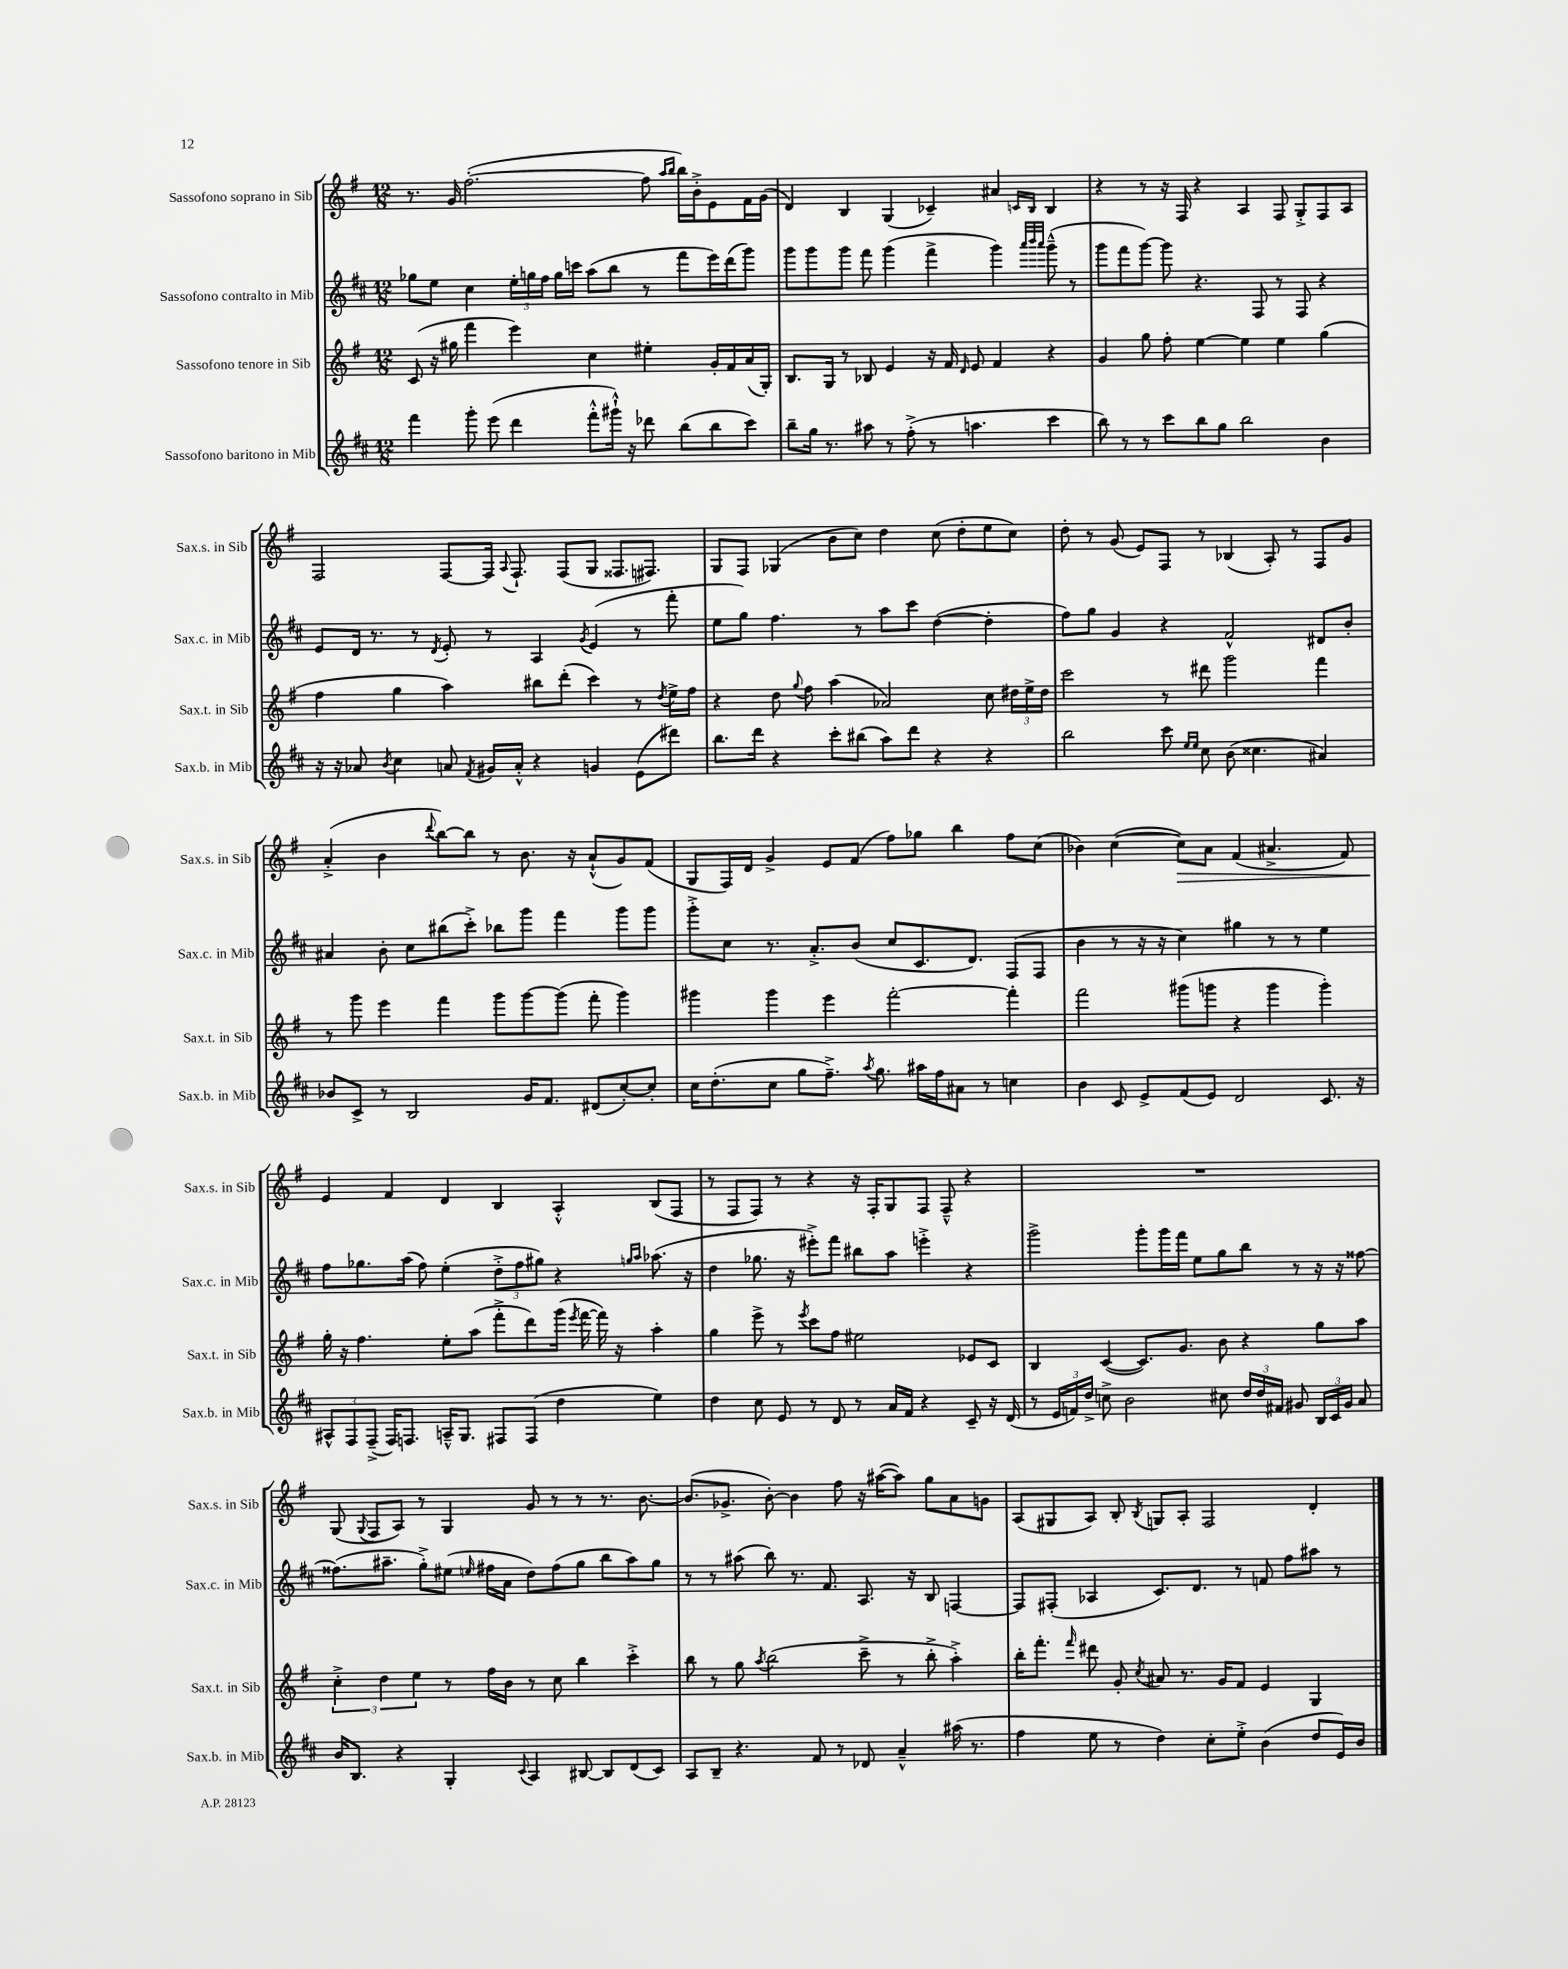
<<
\new StaffGroup <<
\new Staff = "s0" \with { instrumentName = "Sassofono soprano in Sib" shortInstrumentName = "Sax.s. in Sib" } {
    \clef treble \key g \major \numericTimeSignature \time 12/8
    \autoBeamOff r8. g'16 fis''2.~-.( fis''8 \grace { a''16[ b''16] } b''16[) b'16-.-> e'8 fis'16 g'16]( |
    d'4) b4 g4( ces'4--) ais'4 \grace { c'16[ b16] } b4 |
    r4 r8 r16 fis16 r4 a4 fis8 g8[-.-> fis8 a8] |
    fis2 fis8[~ fis16] \appoggiatura { a8 } fis8.-! fis8[( g8] fisis8.[ fis8.]) |
    g8[ fis8] ges4( b'8[ c''8]) d''4 c''8( d''8[-. e''8 c''8]) |
    d''8-. r8 g'8( e'8[) fis8] r8 bes4( a8-.) r8 fis8[ g'8] |
    a'4-.->( b'4 \appoggiatura { d'''8 } b''8[~) b''8] r8 b'8. r16 a'8[-!-^( g'8) fis'8]( |
    g8[ fis16) d'16] g'4-> e'8[ fis'8]( fis''8[) ges''8] b''4 fis''8[ c''8]( |
    bes'4) c''4~( c''8[\>) a'8] fis'4( ais'4.-> fis'8) |
    e'4\! fis'4 d'4 b4 a4-.-^ b8[( fis8] |
    r8 fis8[ fis8]) r8 r4 r16 fis16[-. g8 fis8] fis8---^ r4 |
    R1. |
    g8( \appoggiatura { g8 } fis8[ a8]) r8 g4 g'8 r8 r8 r8. b'8.~ |
    b'8.[( ges'8.]-> b'8~-.) b'4 fis''8 r16 ais''16[~( ais''8]) g''8[ a'8 g'8] |
    a8[( gis8 a8]) b8-. \acciaccatura { b8 } g8[ a8]-. fis2 d'4-. \bar "|." |
}
\new Staff = "s1" \with { instrumentName = "Sassofono contralto in Mib" shortInstrumentName = "Sax.c. in Mib" } {
    \clef treble \key d \major \numericTimeSignature \time 12/8
    \autoBeamOff ges''8[ e''8] cis''4 \tuplet 3/2 { e''16[-. g''16 fis''16] } g''16[ c'''16] a''8[( b''8] r8 fis'''8[ e'''16) d'''16( g'''8]) |
    g'''8[ g'''8 g'''8] fis'''8 g'''4( fis'''4-> g'''4) \grace { a'''32[ b'''32 a'''32] } g'''8---^( r8 |
    g'''8[ fis'''8 g'''8]~) g'''8 r4. fis8 r8 fis8 r4 |
    e'8[ d'16] r8. r8 \acciaccatura { d'8 } e'8-. r8 a4 \acciaccatura { g'8 } e'4( r8 fis'''8-. |
    e''8[ g''8]) fis''4. r8 a''8[ cis'''8] d''4~( d''4-. |
    fis''8[) g''8] g'4 r4 fis'2-^ dis'8[ b'8]-. |
    ais'4 b'8-. cis''8[ bis''8( cis'''8]-.->) bes''8[ g'''8] fis'''4 g'''8[ g'''8] |
    g'''8[-.-> cis''8] r8. a'8.[-.-> b'8]( cis''8[ cis'8. d'8.]) fis8[( fis8] |
    b'4 r8 r16 r16 cis''4) gis''4 r8 r8 e''4 |
    fis''8[ ges''8. a''16]( fis''8) e''4-.( \tuplet 3/2 { d''8[-.-> fis''8 gis''8]) } r4 \grace { g''16[ a''16] } aes''8.( r16 |
    d''4 ges''8. r16 eis'''8[-.->) fis'''8] bis''8[ a''8] e'''4-.-> r4 |
    g'''2-> g'''8[-. g'''16 fis'''16] e''8[ g''8 b''8] r8 r16 r16 fisis''8~ |
    fisis''8.[( ais''8.]-- g''8[-.->) eis''8]( \grace { e''16 } fis''16[ a'16] d''8[) fis''8( g''8] b''8[ ais''8) g''8] |
    r8 r8 ais''8( b''8) r8. fis'8. a8. r16 b8 f4~ |
    f8[ fis8]-.( aes4 cis'8.[) d'8.] r8 f'8 fis''8[ ais''8] r8 \bar "|." |
}
\new Staff = "s2" \with { instrumentName = "Sassofono tenore in Sib" shortInstrumentName = "Sax.t. in Sib" } {
    \clef treble \key g \major \numericTimeSignature \time 12/8
    \autoBeamOff c'8( r16 gis''16 fis'''4 e'''4) c''4 eis''4-. g'16[-. fis'16 a'16( g16]-.) |
    b8.[ g16] r8 bes8 e'4 r16 fis'16 \grace { d'16 } e'8 fis'4 r4 |
    g'4 g''8 fis''8-. e''4~ e''4 e''4 g''4( |
    fis''4 g''4 a''4) bis''8[ d'''8]-.( c'''4) r8 \acciaccatura { d''8 } e''16[-> fis''16] |
    r4 d''8 \appoggiatura { g''8 } fis''8 a''4( aes'2) c''8 \tuplet 3/2 { dis''16[ e''16-> dis''16] } |
    c'''2 r8 dis'''8 g'''2 fis'''4 |
    r8 g'''8 e'''4 fis'''4 g'''8[ g'''8~ g'''8]( fis'''8-. g'''4) |
    gis'''4 gis'''4 e'''4 fis'''2~-. fis'''4-. |
    fis'''2 gis'''8[( g'''8] r4 g'''4 g'''4-.) |
    g''16-. r16 fis''4. e''8[-. a''8]( fis'''8[-.-> d'''8) g'''16]( \acciaccatura { e'''8 } fis'''16~ fis'''16) r16 a''4-. |
    g''4 e'''8-> r8 \acciaccatura { e'''8 } c'''8[ fis''8] eis''2 ees'8[ c'8] |
    b4 c'4~( c'8.[) g'8.] b'8 r4 g''8[ a''8] |
    \tuplet 3/2 { c''4-.-> d''4 e''4 } r8 fis''16[ b'16] r8 c''8 b''4 c'''4-.-> |
    b''8 r8 g''8 \acciaccatura { a''8 } b''2( c'''8---> r8 b''8-.-> a''4-.->) |
    b''16[-. fis'''8.]-. \grace { fis'''16 } dis'''8 g'8-. \acciaccatura { c''8 } ais'8 r8. g'16[ fis'8] e'4 g4 \bar "|." |
}
\new Staff = "s3" \with { instrumentName = "Sassofono baritono in Mib" shortInstrumentName = "Sax.b. in Mib" } {
    \clef treble \key d \major \numericTimeSignature \time 12/8
    \autoBeamOff fis'''4 g'''8-. e'''8( d'''4 fis'''8[-.-^ gis'''16]-!-^) r16 des'''8 b''8[( b''8 cis'''8]) |
    b''8[-- g''16] r8. ais''8 r8 fis''8-.->( r8 a''4. cis'''4 |
    b''8) r8 r8 cis'''8[ b''8 g''8] b''2 b'4 |
    r16 r16 aes'8 \acciaccatura { b'8 } cis''4 a'8 \acciaccatura { fis'8 } gis'16[ a'16]-.-^ r4 g'4 e'8[( dis'''8]) |
    b''8.[ d'''16] r4 cis'''8[-. bis''8]( a''8[) d'''8] r4 r4 |
    b''2 cis'''8 \grace { e''16[ e''16] } cis''8 b'8( cisis''4. ais'4) |
    bes'8[ cis'8]-> r8 b2 g'16[ fis'8.] dis'8[( cis''8~-.) cis''8]-. |
    cis''16[ d''8.-.( cis''8] g''8[ fis''8.]--->) \acciaccatura { a''8 } g''8. ais''16[ fis''16 ais'8] r8 c''4 |
    b'4 cis'8 e'8[-> fis'8( e'8]) d'2 cis'8. r16 |
    \tuplet 3/2 { ais8[-^ fis8 fis8]--->( } fis16[) f8.] a16[---^ g8.] fis8[ fis8]( d''4 e''4) |
    d''4 cis''8 e'8 r8 d'8 r8 a'16[ fis'16] r4 cis'8-- r16 d'16( |
    r8 \tuplet 3/2 { e'16[ f'16) d''16]-> } c''8-> b'2 cis''8 \tuplet 3/2 { d''16[ d''16 fis'16] } gis'8 \tuplet 3/2 { b16[ cis'16 gis'16] } a'8 |
    b'16[ b8.] r4 g4-. \appoggiatura { cis'8 } a4 bis8~ bis8[ d'8( cis'8]) |
    a8[ b8]-- r4. fis'8 r8 des'8 a'4---^ ais''16( r8. |
    fis''4 e''8 r8 d''4) cis''8[-. e''8]-.-> b'4( d''8[ e'16) b'16] \bar "|." |
}
>>
>>
\layout { \context { \Score \remove "Bar_number_engraver" } }
